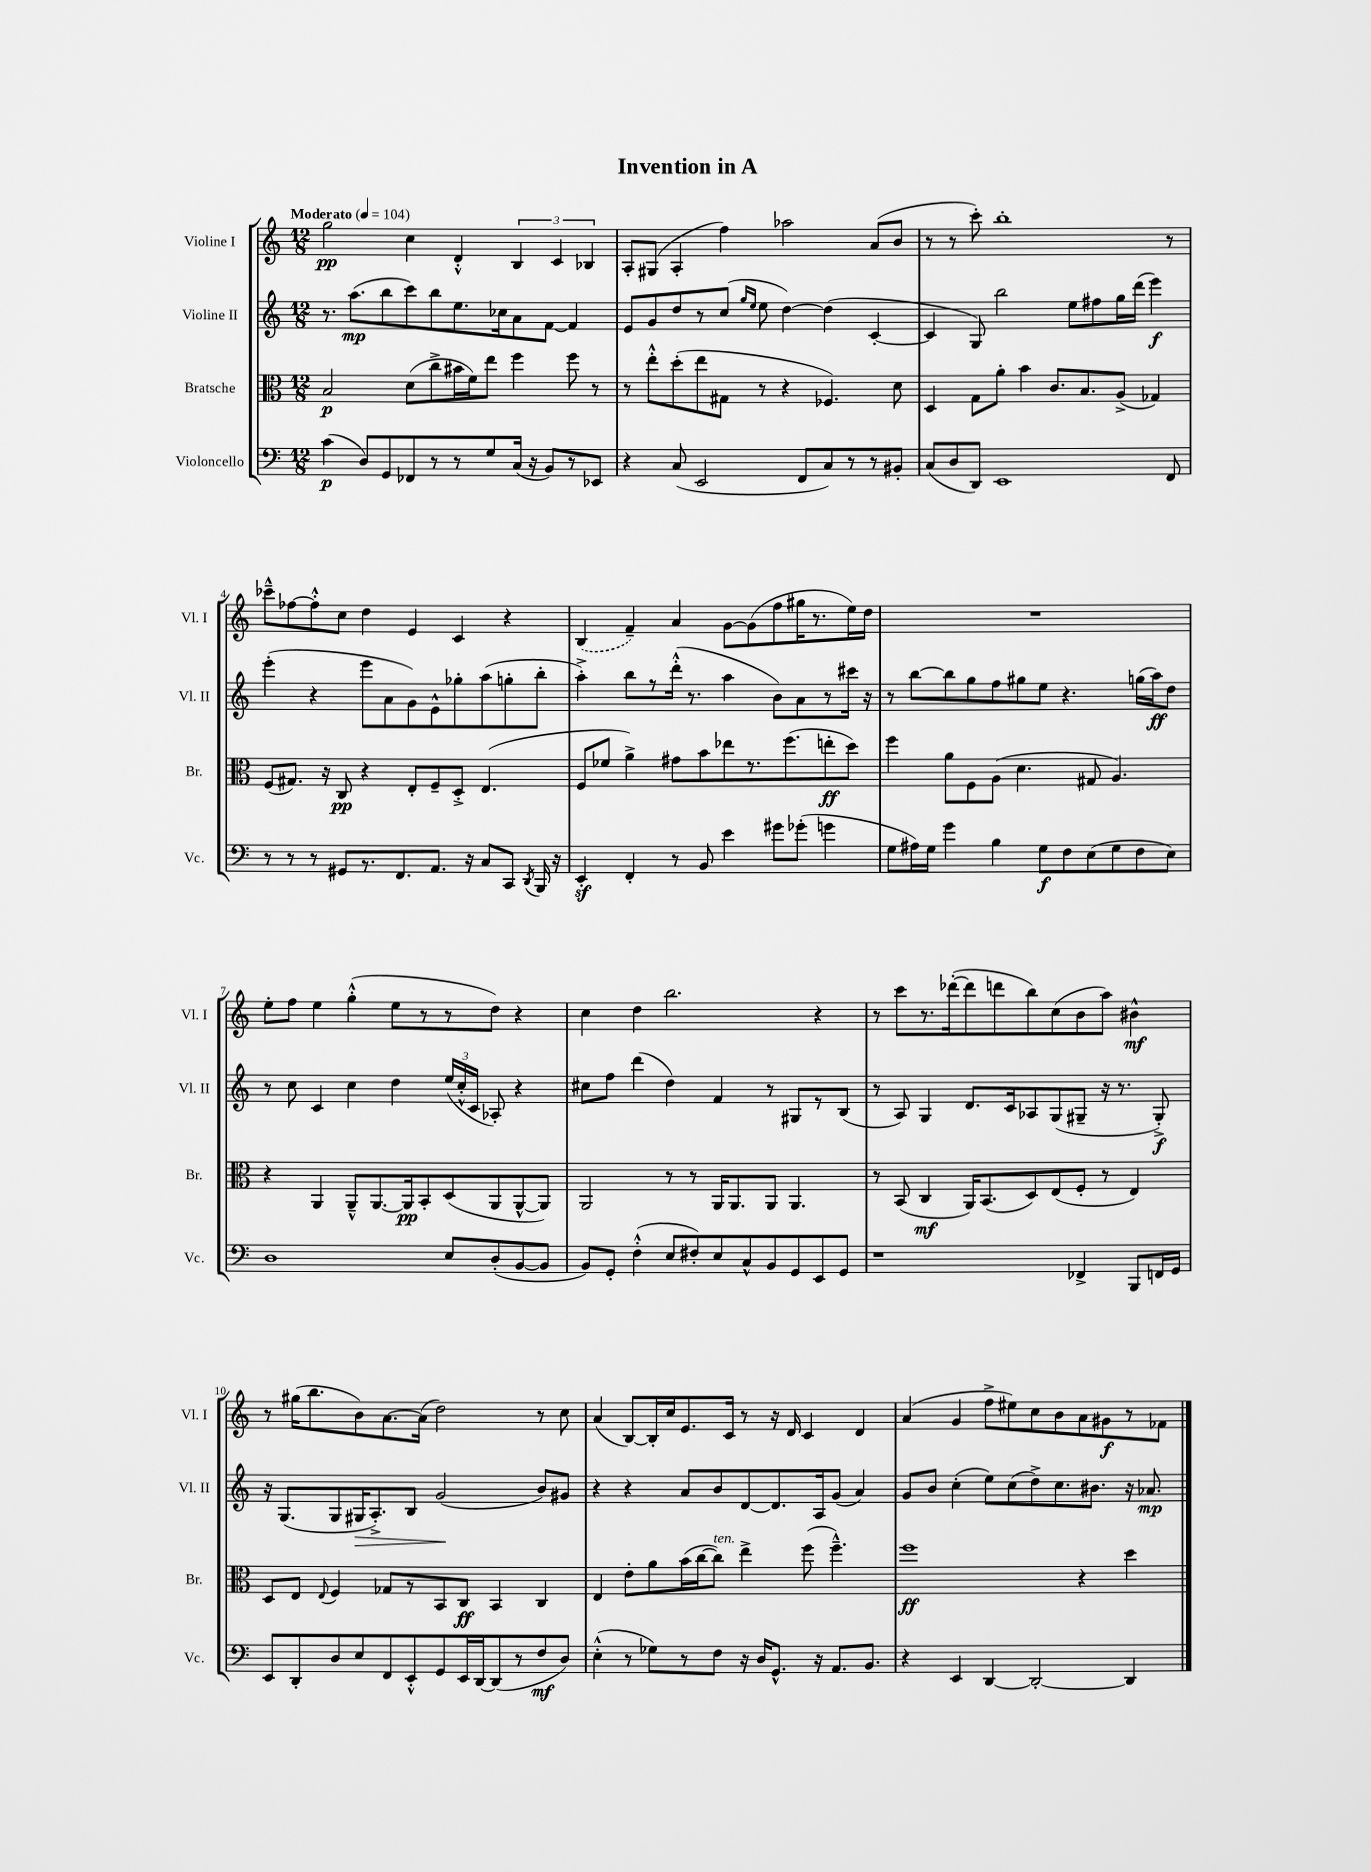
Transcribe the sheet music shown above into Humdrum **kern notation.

**kern	**dynam	**kern	**dynam	**kern	**dynam	**kern	**dynam
*part4	*part4	*part3	*part3	*part2	*part2	*part1	*part1
*staff4	*staff4	*staff3	*staff3	*staff2	*staff2	*staff1	*staff1
*I"Violoncello	*	*I"Bratsche	*	*I"Violine II	*	*I"Violine I	*
*I'Vc.	*	*I'Br.	*	*I'Vl. II	*	*I'Vl. I	*
*clefF4	*	*clefC3	*	*clefG2	*	*clefG2	*
*k[]	*	*k[]	*	*k[]	*	*k[]	*
*M12/8	*	*M12/8	*	*M12/8	*	*M12/8	*
*MM104	*	*MM104	*	*MM104	*	*MM104	*
=1	=1	=1	=1	=1	=1	=1	=1
!	!	!	!	!	!	!LO:TX:a:B:t=Moderato	!
(4c\	p	2B/	p	8.r	.	2gg\	pp
.	.	.	.	(8.aa\L	mp	.	.
8D/L)	.	.	.	.	.	.	.
8GG/	.	.	.	8bb\	.	.	.
8FF-X/	.	(8d\L	.	8ccc\)	.	4cc\	.
8r	.	8cc^\	.	8bb\	.	.	.
8r	.	16b#X\L	.	8.ee\	.	4d'^^/	.
.	.	16f\J)	.	.	.	.	.
8G/	.	8ee\J	.	.	.	.	.
.	.	.	.	16cc-X\k	.	.	.
(16C/Jk	.	4ff\	.	8a\	.	6B/	.
16r	.	.	.	.	.	.	.
8BB/L)	.	.	.	[8f\J	.	.	.
.	.	.	.	.	.	6c/	.
8r	.	8ff\	.	4f/]	.	.	.
.	.	.	.	.	.	6B-X/	.
8EE-X/J	.	8r	.	.	.	.	.
=2	=2	=2	=2	=2	=2	=2	=2
4r	.	8r	.	8e/L	.	8A'/L	.
.	.	8ee'^^\L	.	8g/	.	(8G#X/J	.
(8C/	.	(8dd'\	.	8dd/	.	4A'/	.
2EE/	.	8ee\	.	8r	.	.	.
.	.	8G#X\J	.	(8cc/J	.	4ff\)	.
.	.	.	.	16qqgg/LL	.	.	.
.	.	.	.	16qqee/JJ	.	.	.
.	.	8r	.	8ee\	.	.	.
.	.	4r	.	[4dd\)	.	2aa-X\	.
8FF/L	.	.	.	.	.	.	.
8C/)	.	4.F-X/)	.	(4dd\]	.	.	.
8r	.	.	.	.	.	.	.
8r	.	.	.	[4c'/	.	(8a/L	.
8BB#X'/J	.	8d\	.	.	.	8b/J	.
=3	=3	=3	=3	=3	=3	=3	=3
(8C/L	.	4D/	.	4c/]	.	8r	.
8D/	.	.	.	.	.	8r	.
8DD/J)	.	8G\L	.	8G/)	.	8ccc'\)	.
1EE	.	8a'\J	.	2bb\	.	1bb'	.
.	.	4b\	.	.	.	.	.
.	.	8.c/L	.	.	.	.	.
.	.	.	.	8ee\L	.	.	.
.	.	8.B/	.	.	.	.	.
.	.	.	.	8ff#X\	.	.	.
.	.	(8A^/J	.	16gg\L	.	.	.
.	.	.	.	(16ddd\JJ	.	.	.
.	.	4G-X/)	.	4eee\)	f	.	.
8FF/	.	.	.	.	.	8r	.
!!LO:LB:g=z
=4	=4	=4	=4	=4	=4	=4	=4
8r	.	(8F/L	.	(4eee'\	.	8ccc-X~^^\L	.
8r	.	8.G#X/J)	.	.	.	[8ff-X\	.
8r	.	.	.	4r	.	8ff-'^^\]	.
.	.	16r	.	.	.	.	.
8GG#X/L	.	8C/	pp	.	.	8cc\J	.
8.r	.	4r	.	8eee\L	.	4dd\	.
.	.	.	.	8a\	.	.	.
8.FF/	.	.	.	.	.	.	.
.	.	8E'/L	.	8g\)	.	4e/	.
8.AA/J	.	8F~/	.	8e^^\	.	.	.
.	.	8D'^/J	.	8gg-X'\	.	4c/	.
16r	.	.	.	.	.	.	.
8C/L	.	(4.E/	.	(8aa\	.	.	.
8CC/J	.	.	.	8ggn'\	.	4r	.
8qDD/	.	.	.	.	.	.	.
16BBB/	.	.	.	8bb'\J	.	.	.
16r	.	.	.	.	.	.	.
=5	=5	=5	=5	=5	=5	=5	=5
4EEz'/	.	8F/L	.	4aa'^\)	.	(4B/	.
.	.	8f-X/J	.	.	.	.	.
4FF'/	.	4a^\)	.	8bb\L	.	4f~/)	.
.	.	.	.	8r	.	.	.
8r	.	8g#X\L	.	(16ddd'^^\Jk	.	4a/	.
.	.	.	.	8.r	.	.	.
8BB/	.	8b\	.	.	.	.	.
4e\	.	8ee-X\	.	4aa\	.	[8g\L	.
.	.	8.r	.	.	.	(8g\]	.
8g#X\L	.	.	.	8b\L)	.	8ff\	.
.	.	(8.ff\	.	.	.	.	.
(8g-X'\J	.	.	.	8a\	.	16gg#X\K	.
.	.	.	.	.	.	8.r	.
4gn\	.	8een'\	ff	8r	.	.	.
.	.	8dd\J)	.	16ccc#X\Jk	.	16ee\L)	.
.	.	.	.	16r	.	16dd\JJ	.
=6	=6	=6	=6	=6	=6	=6	=6
8G\L	.	4ff\	.	8r	.	1.r	.
16A#X\L)	.	.	.	[8bb\L	.	.	.
16G\JJ	.	.	.	.	.	.	.
4g\	.	8a\L	.	8bb\]	.	.	.
.	.	8F\	.	8gg\	.	.	.
4B\	.	(8A\J	.	8ff\	.	.	.
.	.	4.d\	.	8gg#X\	.	.	.
8G\L	f	.	.	8ee\J	.	.	.
8F\	.	.	.	4.r	.	.	.
(8E\	.	8G#X/	.	.	.	.	.
8G\	.	4.A/)	.	.	.	.	.
8F\	.	.	.	(16ggn\LL	.	.	.
.	.	.	.	16aa\J)	ff	.	.
8E\J)	.	.	.	8dd\J	.	.	.
!!LO:LB:g=z
=7	=7	=7	=7	=7	=7	=7	=7
1D	.	4r	.	8r	.	8ee'\L	.
.	.	.	.	8cc\	.	8ff\J	.
.	.	4AA/	.	4c/	.	4ee\	.
.	.	8AA~^^/L	.	4cc\	.	(4gg'^^\	.
.	.	[8.AA/	.	.	.	.	.
.	.	.	.	4dd\	.	8ee\L	.
.	.	16AA/k]	pp	.	.	.	.
.	.	8BB'/	.	.	.	8r	.
8E/L	.	(8D/	.	(24ee/LL	.	8r	.
.	.	.	.	24cc'^^/	.	.	.
.	.	.	.	24c/JJ	.	.	.
(8D'/	.	8AA/	.	8A-X'/)	.	8dd\J)	.
[8BB/	.	[8AA^^/	.	4r	.	4r	.
8BB/J]	.	8AA/J])	.	.	.	.	.
=8	=8	=8	=8	=8	=8	=8	=8
8BB/L)	.	2AA/	.	8cc#X\L	.	4cc\	.
8GG'/J	.	.	.	8ff\J	.	.	.
(4F'^^\	.	.	.	(4ddd\	.	4dd\	.
8E/L	.	8r	.	4dd\)	.	2.bb\	.
8F#X'/)	.	8r	.	.	.	.	.
8E/	.	16AA/KL	.	4f/	.	.	.
.	.	8.AA/	.	.	.	.	.
8C^^/	.	.	.	.	.	.	.
8BB/	.	8AA/J	.	8r	.	.	.
8GG/	.	4.AA/	.	8G#X/L	.	.	.
8EE/	.	.	.	8r	.	4r	.
8GG/J	.	.	.	(8B/J	.	.	.
=9	=9	=9	=9	=9	=9	=9	=9
1r	.	8r	.	8r	.	8r	.
.	.	(8BB/	.	8A/)	.	8ccc\L	.
.	.	4C/	mf	4G/	.	8.r	.
.	.	.	.	.	.	([16ddd-X'\k	.
.	.	16AA/KL)	.	8.d/L	.	8ddd-\]	.
.	.	(8.BB/	.	.	.	.	.
.	.	.	.	.	.	8dddn\	.
.	.	.	.	16c/k	.	.	.
.	.	8D/)	.	8A-X/	.	8bb\)	.
.	.	(8E/	.	(8G/	.	(8cc\	.
4FF-X^/	.	8F'/J	.	8G#X~/J	.	8b\	.
.	.	8r	.	16r	.	8aa\J)	.
.	.	.	.	8.r	.	.	.
8BBB/L	.	4E/)	.	.	.	4b#X^^\	mf
16FFn/L	.	.	.	8G#'^/)	f	.	.
16GG/JJ	.	.	.	.	.	.	.
!!LO:LB:g=z
=10	=10	=10	=10	=10	=10	=10	=10
8EE/L	.	8D/L	.	16r	.	8r	.
.	.	.	.	(8.G/L	.	.	.
8DD'/	.	8E/J	.	.	.	(16gg#X\KL	.
.	.	.	.	.	.	8.bb\	.
.	.	8qqE/	.	.	.	.	.
8D/	.	4F/	.	8G/	.	.	.
!	!	!	!	!	!LO:HP:b	!	!
8E/	.	.	.	16G#X/K	>	8b\)	.
.	.	.	.	8.A'^/)	.	.	.
8FF/	.	8G-X/L	.	.	.	[8.a\	.
8EE'^^/	.	8r	.	8B/J	.	.	.
.	.	.	.	.	.	(16a\Jk]	.
8GG/	.	8BB/	.	(2g/	.	2dd\)	.
16EE/L	.	8C/J	ff	.	.	.	.
[16DD/J	.	.	.	.	.	.	.
(8DD/]	.	4BB/	.	.	.	.	.
8r	.	.	.	.	.	.	.
8F/	mf	4C/	.	8b/L)	]	8r	.
8D/J)	.	.	.	8g#X/J	.	8cc\	.
=11	=11	=11	=11	=11	=11	=11	=11
(4E'^^\	.	4E/	.	4r	.	(4a/	.
8r	.	8e'\L	.	4r	.	[8B/L)	.
8G-X\L)	.	8a\	.	.	.	16B'/L]	.
.	.	.	.	.	.	16cc/J	.
8r	.	(16b\L	.	8a/L	.	8.e/	.
.	.	[16cc\J	.	.	.	.	.
!	!	!LO:TX:a:i:t=ten.	!	!	!	!	!
8F\J	.	8cc\J])	.	8b/	.	.	.
.	.	.	.	.	.	16c/Jk	.
16r	.	4ee^\	.	[8d/	.	8r	.
16D/KL	.	.	.	.	.	.	.
8.GG^^/J	.	.	.	8.d/]	.	16r	.
.	.	.	.	.	.	16d/	.
.	.	(8ff\	.	.	.	4c/	.
16r	.	.	.	16A/k	.	.	.
8.AA/L	.	4.ff~^^\)	.	(8g/J	.	.	.
.	.	.	.	4a/)	.	4d/	.
8.BB/J	.	.	.	.	.	.	.
=12	=12	=12	=12	=12	=12	=12	=12
4r	.	1ff	ff	8g/L	.	(4a/	.
.	.	.	.	8b/J	.	.	.
4EE/	.	.	.	(4cc'\	.	4g/	.
[4DD/	.	.	.	8ee\L)	.	8ff^\L	.
.	.	.	.	(8cc\	.	8ee#X\)	.
2DD'/_	.	.	.	8dd^\)	.	8cc\	.
.	.	.	.	8.cc\	.	8b\	.
.	.	4r	.	.	.	8a\	.
.	.	.	.	8.b#X\J	.	.	.
.	.	.	.	.	.	8g#X\	f
4DD/]	.	4dd\	.	16r	.	8r	.
.	.	.	.	8.a-X/	mp	.	.
.	.	.	.	.	.	8f-X\J	.
==	==	==	==	==	==	==	==
*-	*-	*-	*-	*-	*-	*-	*-
